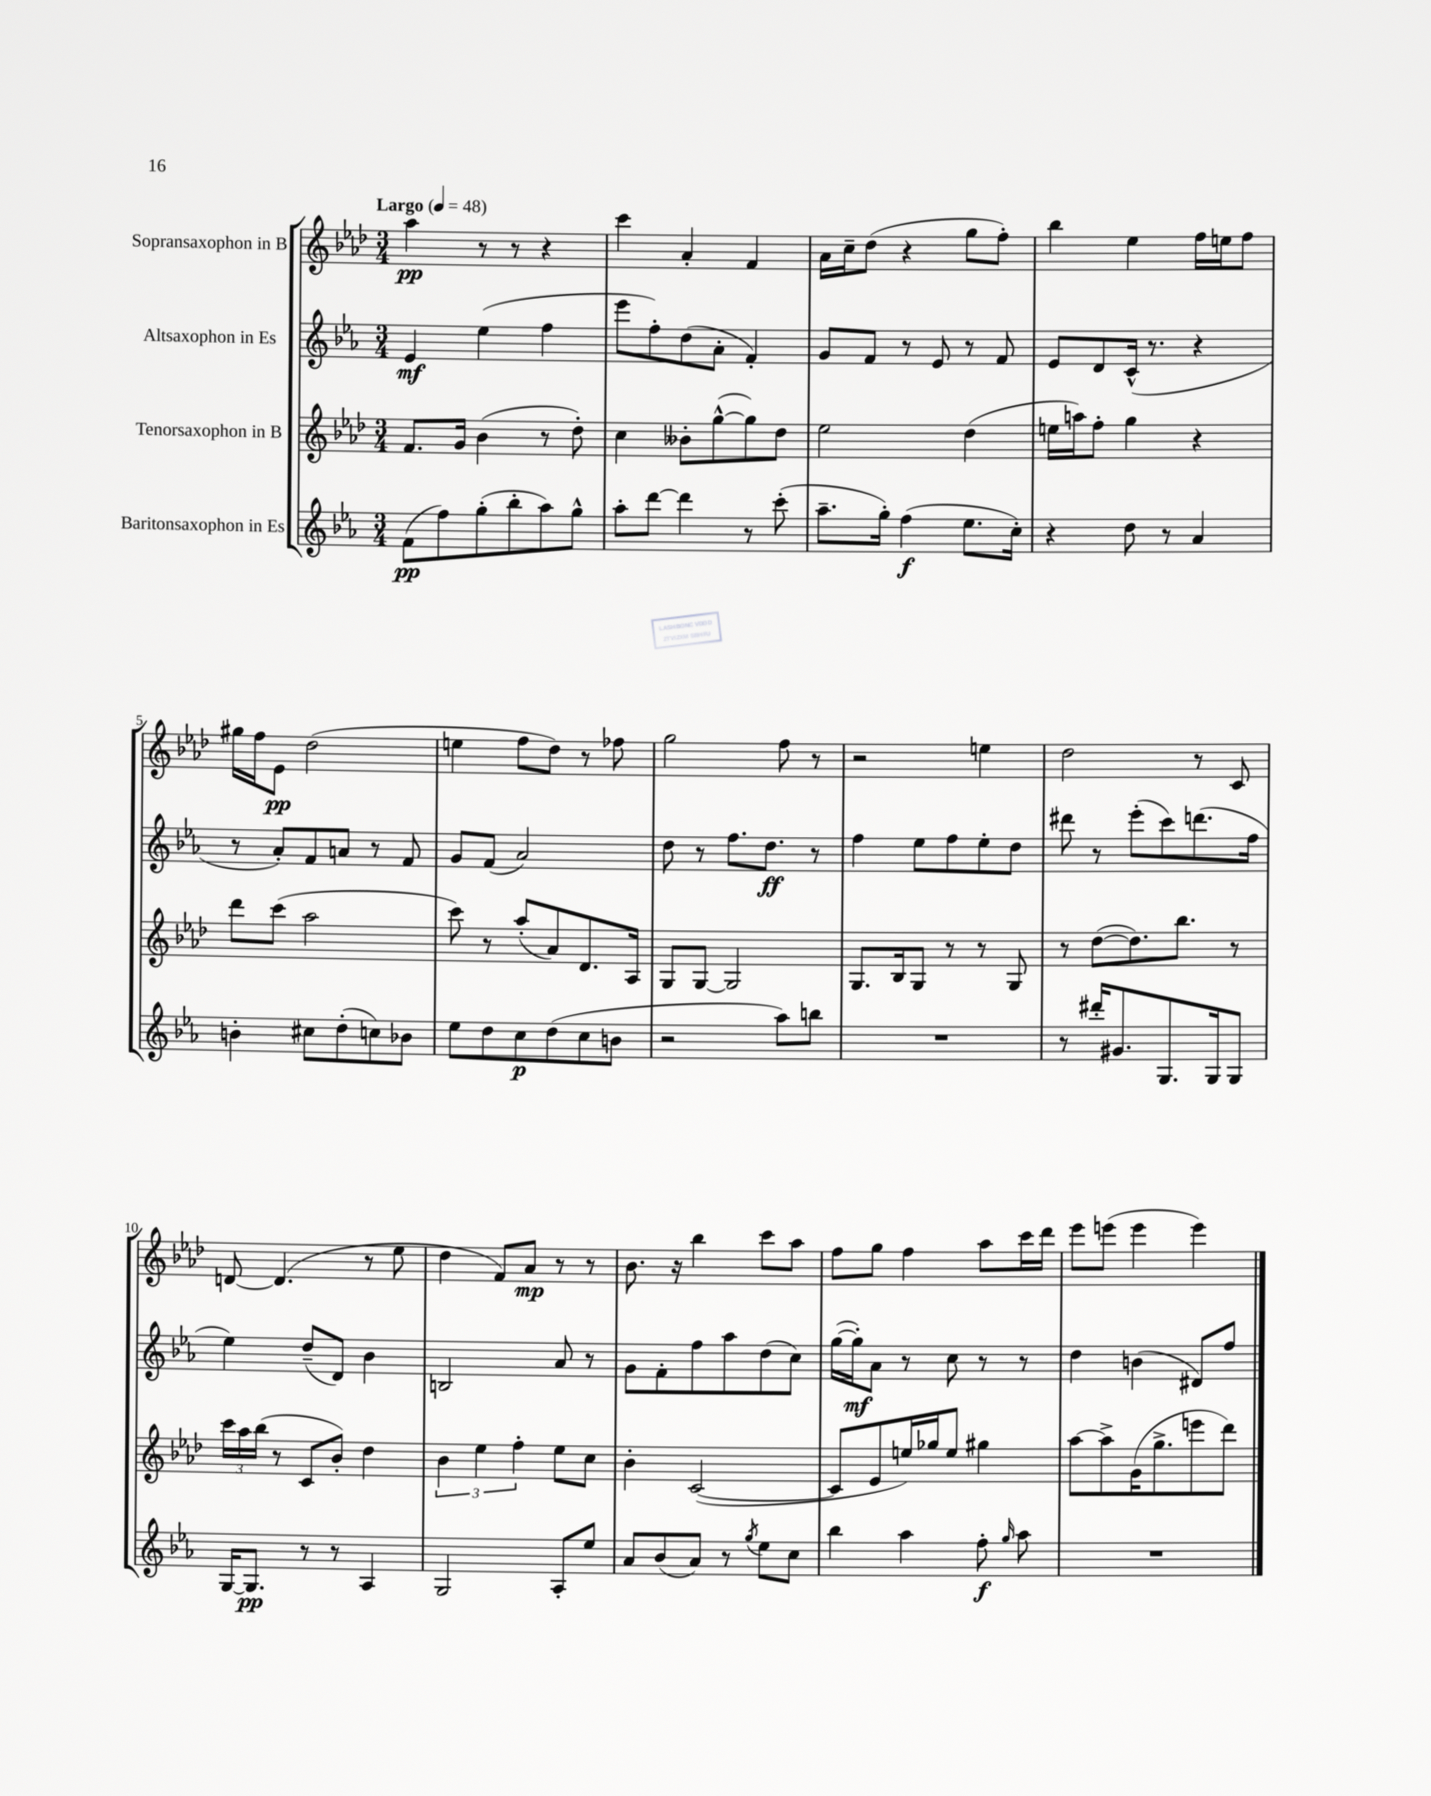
<<
\new StaffGroup <<
\new Staff = "s0" \with { instrumentName = "Sopransaxophon in B" } {
    \clef treble \key aes \major \numericTimeSignature \time 3/4 \tempo "Largo" 4 = 48
    \autoBeamOff aes''4\pp r8 r8 r4 |
    c'''4 aes'4-. f'4 |
    aes'16[ c''16-- des''8]( r4 g''8[ f''8]-.) |
    bes''4 ees''4 f''16[ e''16 f''8] |
    gis''16[ f''16 ees'8]\pp des''2( |
    e''4 f''8[ des''8]) r8 fes''8 |
    g''2 f''8 r8 |
    r2 e''4 |
    des''2 r8 c'8 |
    d'8~ d'4.( r8 ees''8 |
    des''4 f'8[) aes'8]\mp r8 r8 |
    bes'8. r16 bes''4 c'''8[ aes''8] |
    f''8[ g''8] f''4 aes''8[ c'''16 des'''16] |
    ees'''8[ e'''8]( e'''4 e'''4) \bar "|." |
}
\new Staff = "s1" \with { instrumentName = "Altsaxophon in Es" } {
    \clef treble \key ees \major \numericTimeSignature \time 3/4
    \autoBeamOff ees'4\mf ees''4( f''4 |
    ees'''8[ f''8-.) d''8( aes'8]-. f'4-.) |
    g'8[ f'8] r8 ees'8 r8 f'8 |
    ees'8[ d'8 c'16]-^( r8. r4 |
    r8 aes'8[-.) f'8 a'8] r8 f'8 |
    g'8[ f'8]( aes'2) |
    d''8 r8 f''8.[ d''8.]\ff r8 |
    f''4 ees''8[ f''8 ees''8-. d''8] |
    dis'''8 r8 ees'''8[-.( c'''8) d'''8.( f''16] |
    ees''4) d''8[--( d'8]) bes'4 |
    b2 aes'8 r8 |
    g'8[ f'8-. f''8 aes''8 d''8( c''8]) |
    g''16[~( g''16-.\mf) aes'8] r8 c''8 r8 r8 |
    d''4 b'4( dis'8[) f''8] \bar "|." |
}
\new Staff = "s2" \with { instrumentName = "Tenorsaxophon in B" } {
    \clef treble \key aes \major \numericTimeSignature \time 3/4
    \autoBeamOff f'8.[ g'16] bes'4( r8 des''8-.) |
    c''4 beses'8[-. g''8~-^( g''8) des''8] |
    ees''2 des''4( |
    e''16[ a''16) f''8]-. g''4 r4 |
    des'''8[ c'''8]( aes''2 |
    c'''8) r8 aes''8[-.( aes'8) des'8. aes16] |
    g8[ g8]~ g2 |
    g8.[ bes16 g8] r8 r8 g8 |
    r8 des''8[~( des''8.) bes''8.] r8 |
    \tuplet 3/2 { c'''16[ aes''16 bes''16]( } r8 c'8[ bes'8]-.) des''4 |
    \tuplet 3/2 { bes'4 ees''4 f''4-. } ees''8[ c''8] |
    bes'4-. c'2~( |
    c'8[ ees'8 e''16) ges''16 e''8] gis''4 |
    aes''8[~ aes''8-> g'16( g''8.-> e'''8 des'''8]) \bar "|." |
}
\new Staff = "s3" \with { instrumentName = "Baritonsaxophon in Es" } {
    \clef treble \key ees \major \numericTimeSignature \time 3/4
    \autoBeamOff f'8[\pp( f''8) g''8-.( bes''8-. aes''8) g''8]-^ |
    aes''8[-. d'''8]~ d'''4 r8 c'''8-.( |
    aes''8.[-- g''16]-.) f''4\f( ees''8.[ c''16]-.) |
    r4 d''8 r8 aes'4 |
    b'4-. cis''8[ d''8-.( c''8) bes'8] |
    ees''8[ d''8 c''8\p d''8( c''8 b'8] |
    r2 aes''8[) b''8] |
    R2. |
    r8 dis'''16[-. gis'8. g8. g16 g8] |
    g16[~ g8.]\pp r8 r8 aes4 |
    g2 aes8[-. ees''8] |
    aes'8[ bes'8( aes'8]) r8 \acciaccatura { g''8 } ees''8[ c''8] |
    bes''4 aes''4 f''8-.\f \grace { g''16 } aes''8 |
    R2. \bar "|." |
}
>>
>>
